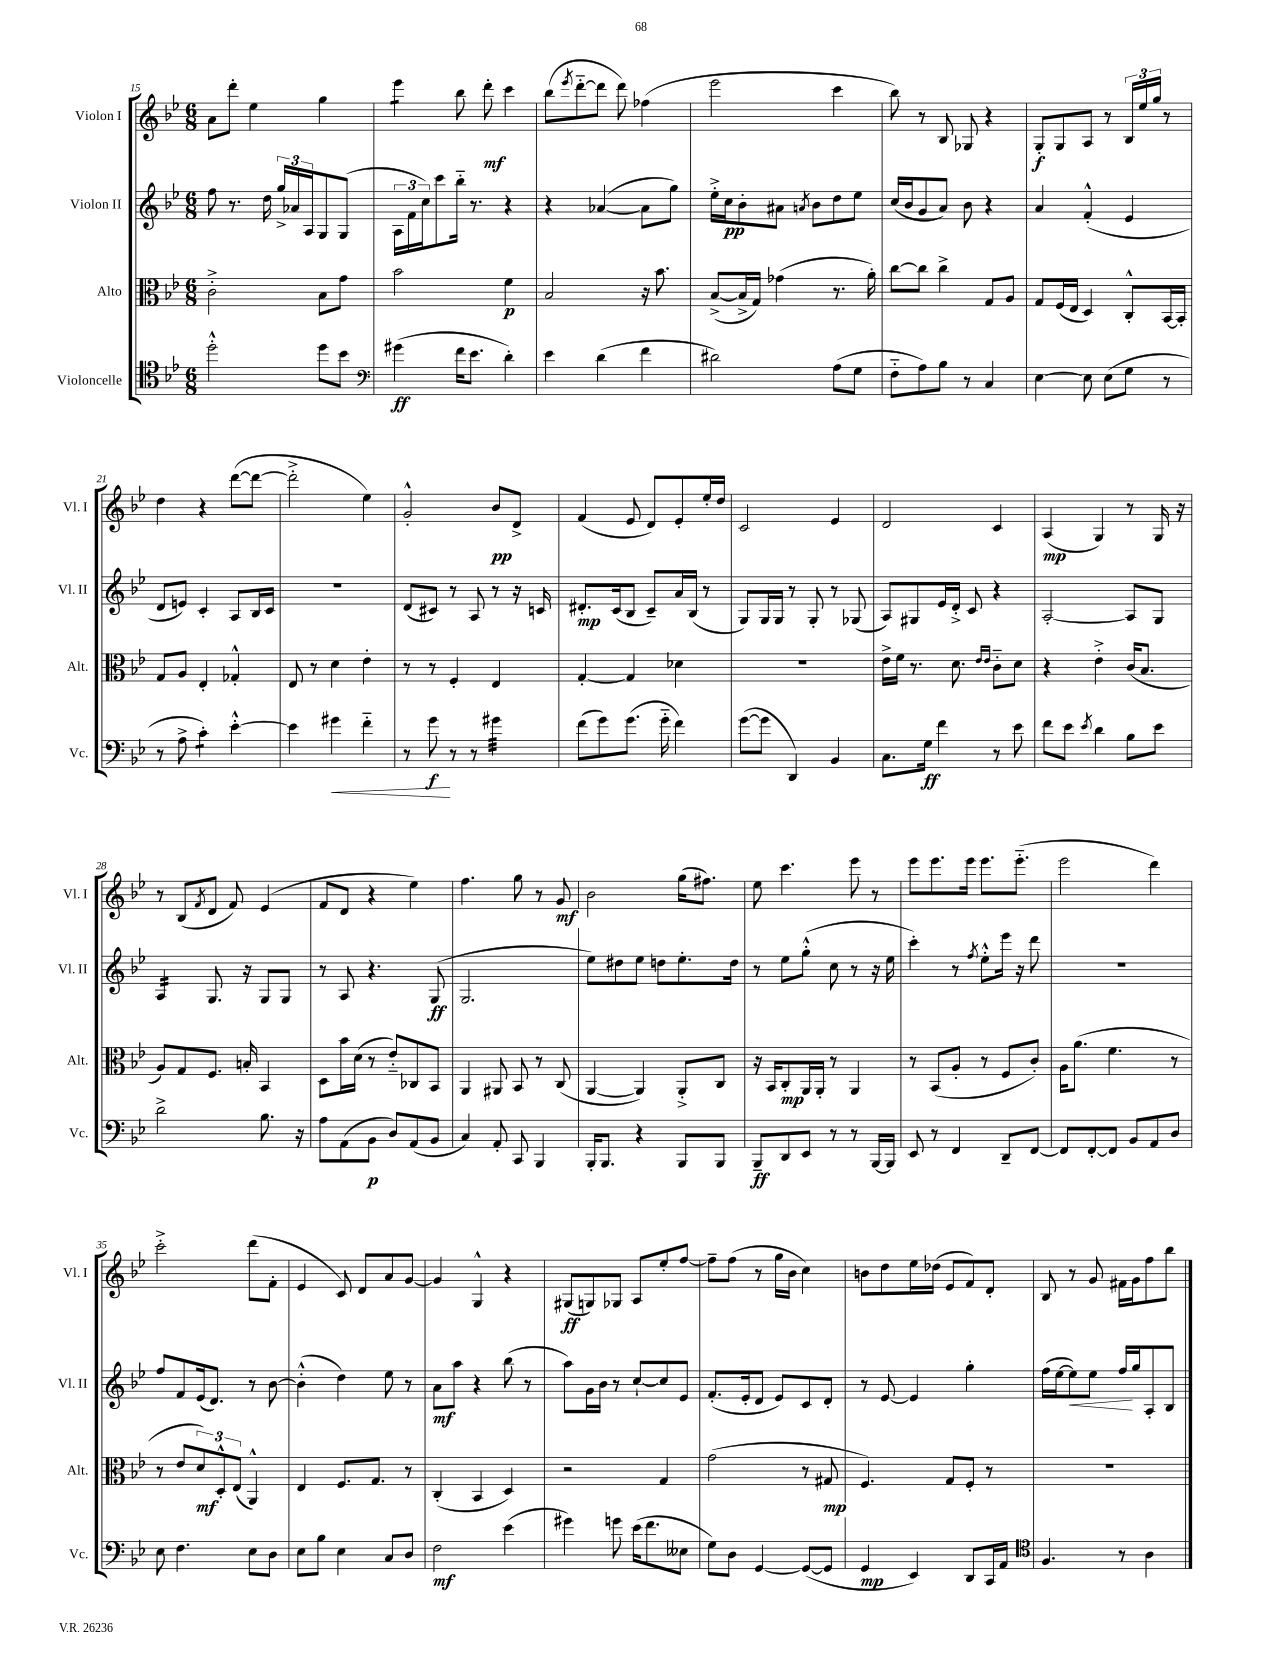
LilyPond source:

<<
\new StaffGroup <<
\new Staff = "s0" \with { instrumentName = "Violon I" shortInstrumentName = "Vl. I" } {
    \clef treble \key bes \major \numericTimeSignature \time 6/8
    a'8 d'''8-. ees''4 g''4 |
    ees'''4:8 bes''8 d'''8-.\mf c'''4 |
    bes''8( \acciaccatura { ees'''8 } d'''8~-_ d'''8 d'''8) fes''4( |
    ees'''2 c'''4 |
    bes''8) r8 bes8 ges8 r4 |
    g8-.\f g8 a8 r8 \tuplet 3/2 { bes16 ees''16 g''16 } r8 |
    d''4 r4 d'''8~( d'''8~ |
    d'''2-.-> ees''4) |
    g'2-.-^ bes'8\pp d'8-> |
    f'4( ees'8 d'8) ees'8-. ees''16-. d''16 |
    c'2 ees'4 |
    d'2 c'4 |
    a4\mp( g4) r8 g16 r16 |
    r8 bes8( \acciaccatura { f'8 } d'8 f'8) ees'4( |
    f'8 d'8 r4 ees''4) |
    f''4. g''8 r8 g'8\mf |
    bes'2 g''16( fis''8.) |
    ees''8 c'''4. ees'''8 r8 |
    ees'''8 ees'''8. ees'''16 ees'''8. ees'''8.-_( |
    ees'''2 d'''4) |
    c'''2-.-> d'''8( f'8-. |
    ees'4 c'8) d'8 a'8 g'8~ |
    g'4 g4-^ r4 |
    gis8\ff( g8) ges8 a8 ees''8-. f''8~ |
    f''8-- f''8( r8 g''16 bes'16 c''4) |
    b'8 d''8 ees''16 des''16( ees'8 f'8) d'8-. |
    bes8 r8 g'8 fis'16 g'16 f''8 bes''8 \bar "|." |
}
\new Staff = "s1" \with { instrumentName = "Violon II" shortInstrumentName = "Vl. II" } {
    \clef treble \key bes \major \numericTimeSignature \time 6/8
    f''8 r8. d''16 \tuplet 3/2 { g''16-> aes'16 a16 } g8 g8( |
    \tuplet 3/2 { a16 f'16 c''16) } c'''8 bes''16-_ r8. r4 |
    r4 aes'4~( aes'8 g''8) |
    ees''16-.-> c''16\pp bes'8-. ais'8 \acciaccatura { a'8 } bes'8 d''8 ees''8 |
    c''16( bes'16 g'8 a'8) bes'8 r4 |
    a'4 f'4-.-^( ees'4 |
    d'8 e'8) c'4-. a8 bes16 c'16 |
    R2. |
    d'8( cis'8) r8 a8 r8 r16 c'16 |
    dis'8.-.\mp c'16( bes8 c'8--) a'16 bes16( r8 |
    g8) g16 g16 r8 g8-. r8 ges8( |
    a8) gis8 ees'16 d'16-.-> c'8 r4 |
    a2~-. a8 g8 |
    a4:16 g8. r16 g8 g8 |
    r8 a8 r4. g8\ff( |
    g2. |
    ees''8) dis''8 ees''8 d''8 ees''8.-. d''16 |
    r8 ees''8 g''8-.-^( c''8 r8 r16 ees''16 |
    c'''4-.) r8 \acciaccatura { f''8 } ees''8-.-^ ees'''16 r16 d'''8 |
    R2. |
    f''8 f'8 ees'16( d'8.) r8 bes'8~ |
    bes'4-.-^( d''4) ees''8 r8 |
    a'8\mf a''8 r4 bes''8( r8 |
    a''8) g'16 bes'16 r8 c''8~-! c''8 ees'8 |
    f'8.-.( ees'16-. d'8 ees'8) c'8 d'8-. |
    r8 ees'8~ ees'4 g''4-. |
    f''16( ees''16~ ees''8\<) ees''8 f''16\! g''16 a8-. bes8 \bar "|." |
}
\new Staff = "s2" \with { instrumentName = "Alto" shortInstrumentName = "Alt." } {
    \clef alto \key bes \major \numericTimeSignature \time 6/8
    c'2-.-> bes8 g'8 |
    bes'2 f'4\p |
    bes2 r16 bes'8. |
    bes8~->( bes16-> g16) ges'4( r8. a'16-.) |
    c''8~ c''8 c''4-> g8 a8 |
    g8 f16( ees16 d4) c8-.-^ bes,16~ bes,16-. |
    g8 a8 ees4-. ges4-.-^ |
    ees8 r8 d'4 ees'4-. |
    r8 r8 f4-. ees4 |
    g4~-. g4 des'4 |
    R2. |
    ees'16-> f'16 r8. d'8. \grace { ees'16 ees'16 } c'8-_ d'8 |
    r4 ees'4-.-> c'16( bes8. |
    a8) g8 f8. b16-. bes,4 |
    d8 bes'16 d'16( r8 ees'8-_) ces8 bes,8 |
    a,4 ais,8 bes,8 r8 c8( |
    a,4~ a,4) a,8-.-> c8 |
    r16 bes,16 c8-.\mp a,16 a,16-. r8 a,4 |
    r8 bes,8( a8-. r8 f8 c'8-.) |
    a16 a'8.( f'4. r8 |
    r8 ees'8 \tuplet 3/2 { d'8\mf) d8-.-^ ees8( } a,4-^) |
    ees4 f8. g8. r8 |
    c4-.( bes,4 d4) |
    r2 g4 |
    g'2( r8 gis8\mp |
    f4.) g8 f8-. r8 |
    R2. \bar "|." |
}
\new Staff = "s3" \with { instrumentName = "Violoncelle" shortInstrumentName = "Vc." } {
    \clef tenor \key bes \major \numericTimeSignature \time 6/8
    d''2-.-^ d''8 bes'8 |
    \clef bass gis'4\ff( f'16 ees'8. d'4-.) |
    ees'4 d'4( f'4 |
    dis'2) a8( g8 |
    f8-_ a8) bes8 r8 c4 |
    ees4~ ees8 ees8( g8 r8 |
    r8 a8-> c'4:8-.) ees'4~-.-^ |
    ees'4 gis'4\< f'4-_ |
    r8 g'8\f\! r8 r8 gis'4:32 |
    f'8( g'8) g'8.( g'16-_ f'4) |
    g'8~( g'8 d,4) bes,4 |
    c8. g16\ff f'4 r8 ees'8 |
    f'8 ees'8 \acciaccatura { ees'8 } d'4 bes8 ees'8 |
    d'2-> bes8. r16 |
    a8 a,8( bes,8\p d8) a,8( bes,8 |
    c4) a,8-. c,8 bes,,4 |
    bes,,16-. bes,,8. r4 bes,,8 bes,,8 |
    bes,,8--\ff d,8 ees,8 r8 r8 bes,,16~ bes,,16 |
    ees,8 r8 f,4 d,8-- f,8~ |
    f,8 f,8~-. f,8 bes,8 a,8 d8 |
    ees8 f4. ees8 d8 |
    ees8 bes8 ees4 c8 d8 |
    f2\mf ees'4( |
    gis'4) g'8 ees'16( f'8. eeses8 |
    g8) d8 g,4~ g,8~( g,8 |
    g,4\mp ees,4) d,8 c,16 a,16 |
    \clef tenor f4. r8 a4 \bar "|." |
}
>>
>>
\layout { \context { \Score currentBarNumber = #15 } }
